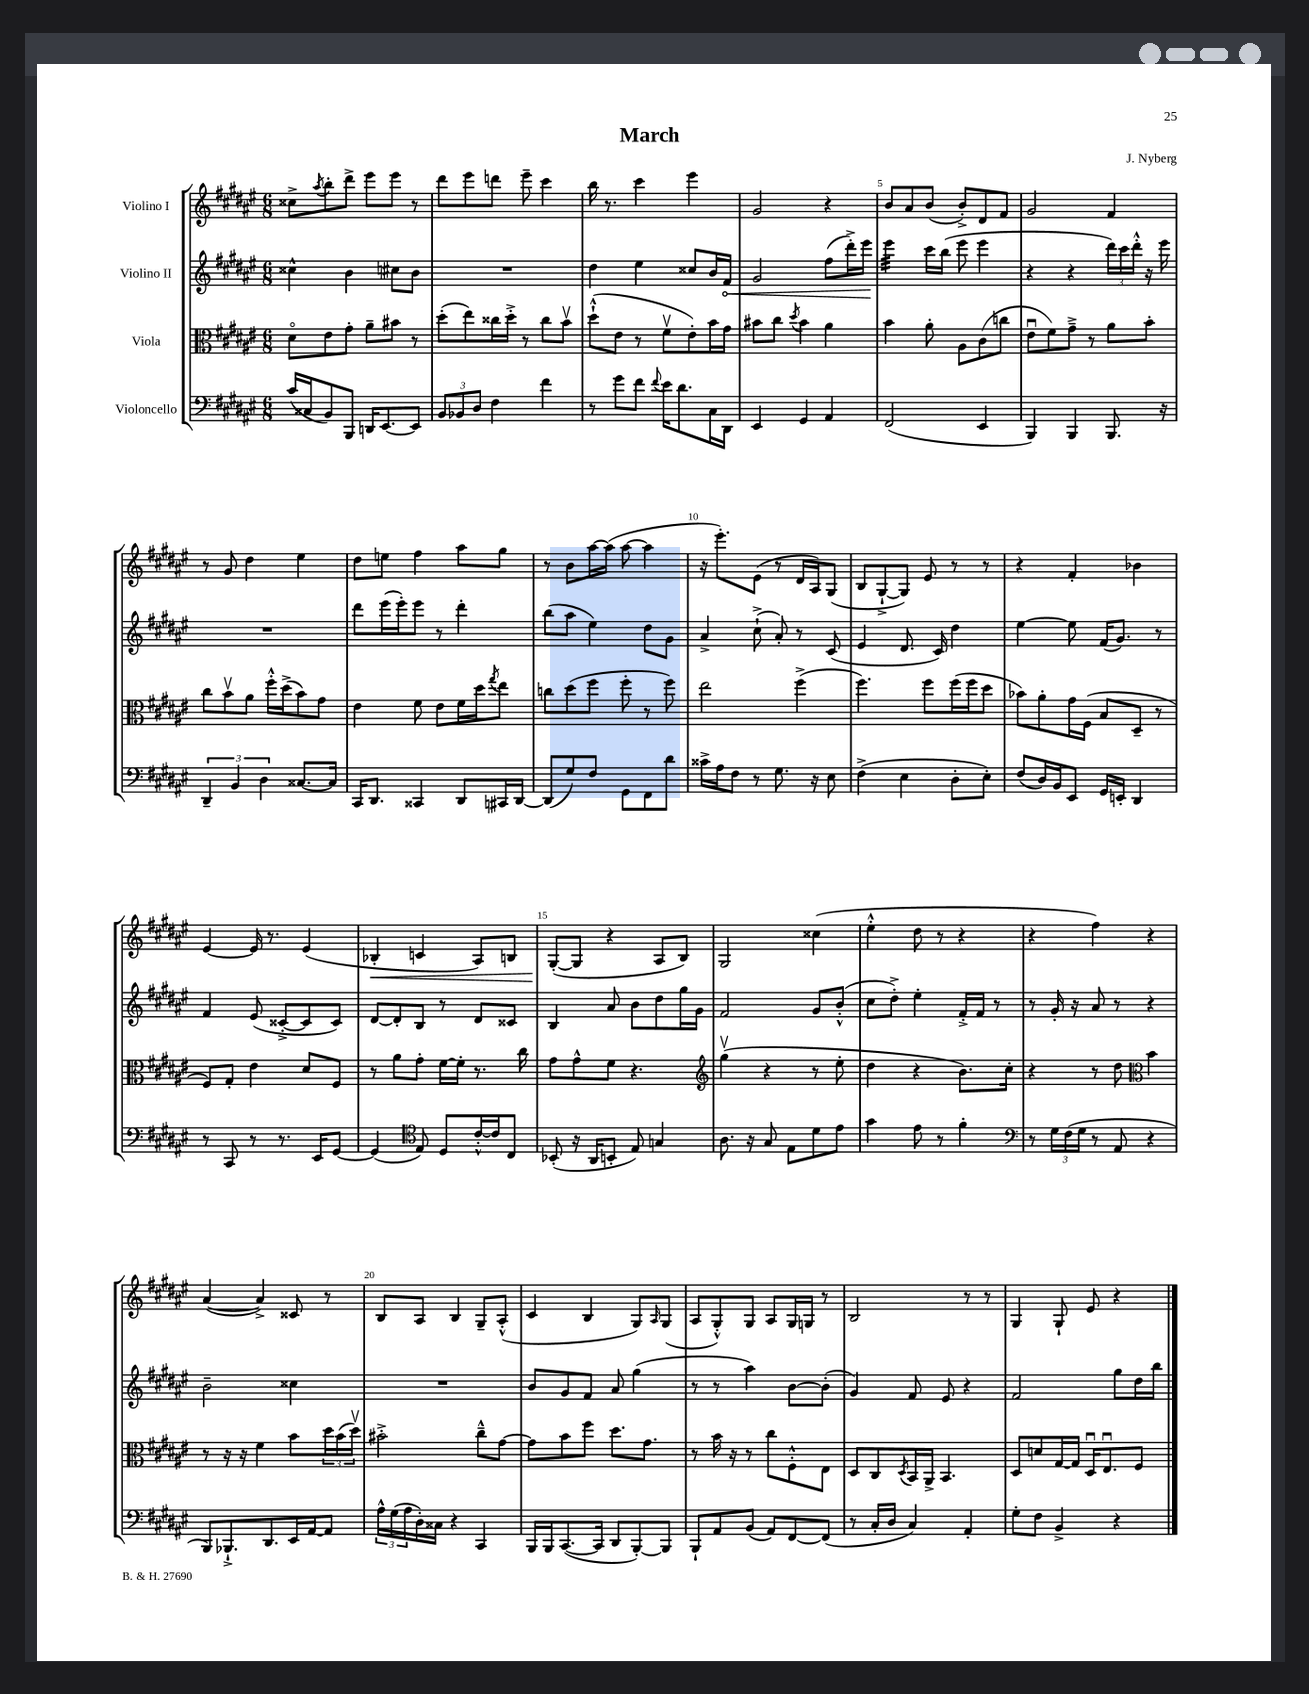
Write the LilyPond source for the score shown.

\header { title = "March" composer = "J. Nyberg" }
<<
\new StaffGroup <<
\new Staff = "s0" \with { instrumentName = "Violino I" } {
    \clef treble \key fis \major \numericTimeSignature \time 6/8
    cisis''8-> \acciaccatura { ais''8 } b''8-. dis'''8-> eis'''8 eis'''8 r8 |
    dis'''8 eis'''8 d'''8 eis'''8-- cis'''4 |
    b''16 r8. cis'''4 eis'''4 |
    gis'2 r4 |
    b'8 ais'8 b'8( b'8-.->) dis'8 fis'8 |
    gis'2 fis'4 |
    r8 gis'8 dis''4 eis''4 |
    dis''8 e''8 fis''4 ais''8 gis''8 |
    r8 b'8 ais''16~ ais''16( ais''8~ ais''4 |
    r16 eis'''8.-.) eis'8( r8 dis'16 ais16) gis8( |
    b8 gis8~-!-> gis8) eis'8 r8 r8 |
    r4 fis'4-. bes'4 |
    eis'4~ eis'16 r8. eis'4( |
    bes4-.\< c'4 ais8) b8 |
    gis8~-.\!( gis8 r4 ais8 b8) |
    gis2 cisis''4( |
    eis''4-.-^ dis''8 r8 r4 |
    r4 fis''4) r4 |
    ais'4~( ais'4->) cisis'8 r8 |
    b8 ais8 b4 gis8-- ais8-.-^( |
    cis'4 b4 gis8) \grace { ais16 } gis8( |
    ais8 gis8-.-^) gis8 ais8 gis16 g16 r8 |
    b2 r8 r8 |
    gis4 gis8-! eis'8 r4 \bar "|." |
}
\new Staff = "s1" \with { instrumentName = "Violino II" } {
    \clef treble \key fis \major \numericTimeSignature \time 6/8
    cisis''4-^ b'4 cis''8 b'8 |
    R2. |
    dis''4 eis''4 cisis''8 b'16 \once \override Hairpin.circled-tip = ##t fis'16\< |
    gis'2 fis''8( dis'''16-.->) eis'''16\! |
    eis'''4:32 cis'''16 b''16( eis'''8 eis'''4 |
    r4 r4 \tuplet 3/2 { dis'''16) cis'''16 dis'''16-.-^ } r16 eis'''16 |
    R2. |
    dis'''8 eis'''16( eis'''16-.) eis'''8 r8 dis'''4-. |
    b''8( ais''8 eis''4) dis''8 gis'8 |
    ais'4-> cis''8-!->( ais'8-.) r8 cis'8( |
    eis'4 dis'8. cis'16) dis''4 |
    eis''4~ eis''8 fis'16( gis'8.) r8 |
    fis'4 eis'8( cisis'8~-.-> cisis'8 cisis'8) |
    dis'8~ dis'8-. b8 r8 dis'8 cisis'8 |
    b4 ais'8 b'8 dis''8 gis''16 gis'16 |
    fis'2 gis'8 b'8-.-^( |
    cis''8 dis''8-.->) eis''4-. fis'16-.-> fis'16 r8 |
    r8 gis'16-. r16 ais'8 r8 r4 |
    b'2-- cisis''4 |
    R2. |
    b'8 gis'8 fis'8 ais'8 gis''4( |
    r8 r8 ais''4) b'8~ b'8-.( |
    gis'4) fis'8 eis'8 r4 |
    fis'2 gis''8 dis''16 b''16 \bar "|." |
}
\new Staff = "s2" \with { instrumentName = "Viola" } {
    \clef alto \key fis \major \numericTimeSignature \time 6/8
    dis'8\flageolet eis'8 gis'8-. ais'8-- bis'8 r8 |
    dis''8-.( eis''8) cisis''16 dis''16-.-> r8 cisis''8 b'8\upbow |
    dis''8-!-^( eis'8 r8 fis'8\upbow eis'8-.) b'16 gis'16 |
    bis'8 cis''8 \acciaccatura { dis''8 } bis'4 ais'4 |
    b'4 ais'8-. ais8 cis'8( c''8 |
    eis'8\downbow fis'8) gis'8---> r8 ais'8 b'8-. |
    cis''8 b'8\upbow ais'8 fis''16-.-^ dis''16->( b'8) gis'8 |
    eis'4 fis'8 eis'8 fis'16 dis''16 \acciaccatura { gis''8 } eis''8 |
    c''8 dis''8( fis''8 fis''8-. r8 fis''8) |
    eis''2 fis''4->( |
    fis''4.) fis''8 fis''16( fis''16 dis''8 |
    bes'8) ais'8-. gis'16 fis16( b8 dis8-- r8 |
    fis8) gis8-. eis'4 dis'8 fis8 |
    r8 ais'8 gis'8-. fis'16~ fis'16-. r8. cis''16 |
    gis'8 gis'8-^ fis'8 r4. |
    \clef treble gis''4\upbow( r4 r8 eis''8-. |
    dis''4 r4 b'8.) cis''16-. |
    r4 r8 dis''8 \clef alto b'4 |
    r8 r16 r16 fis'4 b'8 \tuplet 3/2 { dis''16 b'16( dis''16\upbow) } |
    bis'2-.-> cis''8---^ gis'8~ |
    gis'8 b'8 fis''8 dis''8. gis'8. |
    r8 b'16 r16 r8 cis''8 fis8-.-^ eis8 |
    dis8 cis8 \acciaccatura { dis8 } b,16 ais,16-> b,4. |
    dis8 d'8 gis16~ gis16 dis16\downbow eis8.\downbow fis8 \bar "|." |
}
\new Staff = "s3" \with { instrumentName = "Violoncello" } {
    \clef bass \key fis \major \numericTimeSignature \time 6/8
    cis'16( cisis16 b,8) b,,8 d,16 eis,8.~ eis,8 |
    \tuplet 3/2 { b,8 bes,8 dis8 } fis4 fis'4 |
    r8 gis'8 fis'8 \appoggiatura { fis'8 } eis'16 dis'8. cis16 dis,16 |
    eis,4 gis,4 ais,4 |
    fis,2( eis,4 |
    b,,4) b,,4 b,,8. r16 |
    \tuplet 3/2 { dis,4-- b,4 dis4 } cisis8.~ cisis16 |
    cis,16 dis,8. cisis,4 dis,8 cis,16 dis,16~ |
    dis,8( gis8) fis8 gis,8 fis,8 dis'8 |
    cisis'16-> ais16 fis8 r8 gis8. r16 eis8 |
    fis4->( eis4 dis8-. eis8-.) |
    fis8( dis16) b,16 eis,8 gis,16 e,16-. dis,4 |
    r8 cis,8 r8 r8. eis,16 gis,8~ |
    gis,4( \clef tenor eis8) dis8 cis'16~-.-^ cis'16 cis8 |
    bes,8-.( r16 ais,16 b,8-. eis8) g4 |
    ais8. r16 gis8 eis8 dis'8 eis'8 |
    gis'4 eis'8 r8 fis'4-. |
    \clef bass r8 \tuplet 3/2 { gis16 fis16( gis16 } r8 ais,8 r4 |
    b,,8) bes,,8.-!-> dis,8. eis,16 ais,16~ ais,8 |
    \tuplet 3/2 { ais16-^ gis16( ais16 } dis16-.) cisis16 r4 cis,4 |
    b,,16 b,,16 cis,8.~( cis,16 dis,8 b,,8~-.) b,,8 |
    b,,8-! ais,8 b,8( ais,8) fis,8~ fis,8( |
    r8 cis16-. dis16 cis4) ais,4-. |
    gis8-. fis8 b,4-> r4 \bar "|." |
}
>>
>>
\layout { \context { \Score \override BarNumber.break-visibility = ##(#f #t #t) barNumberVisibility = #(every-nth-bar-number-visible 5) } }
